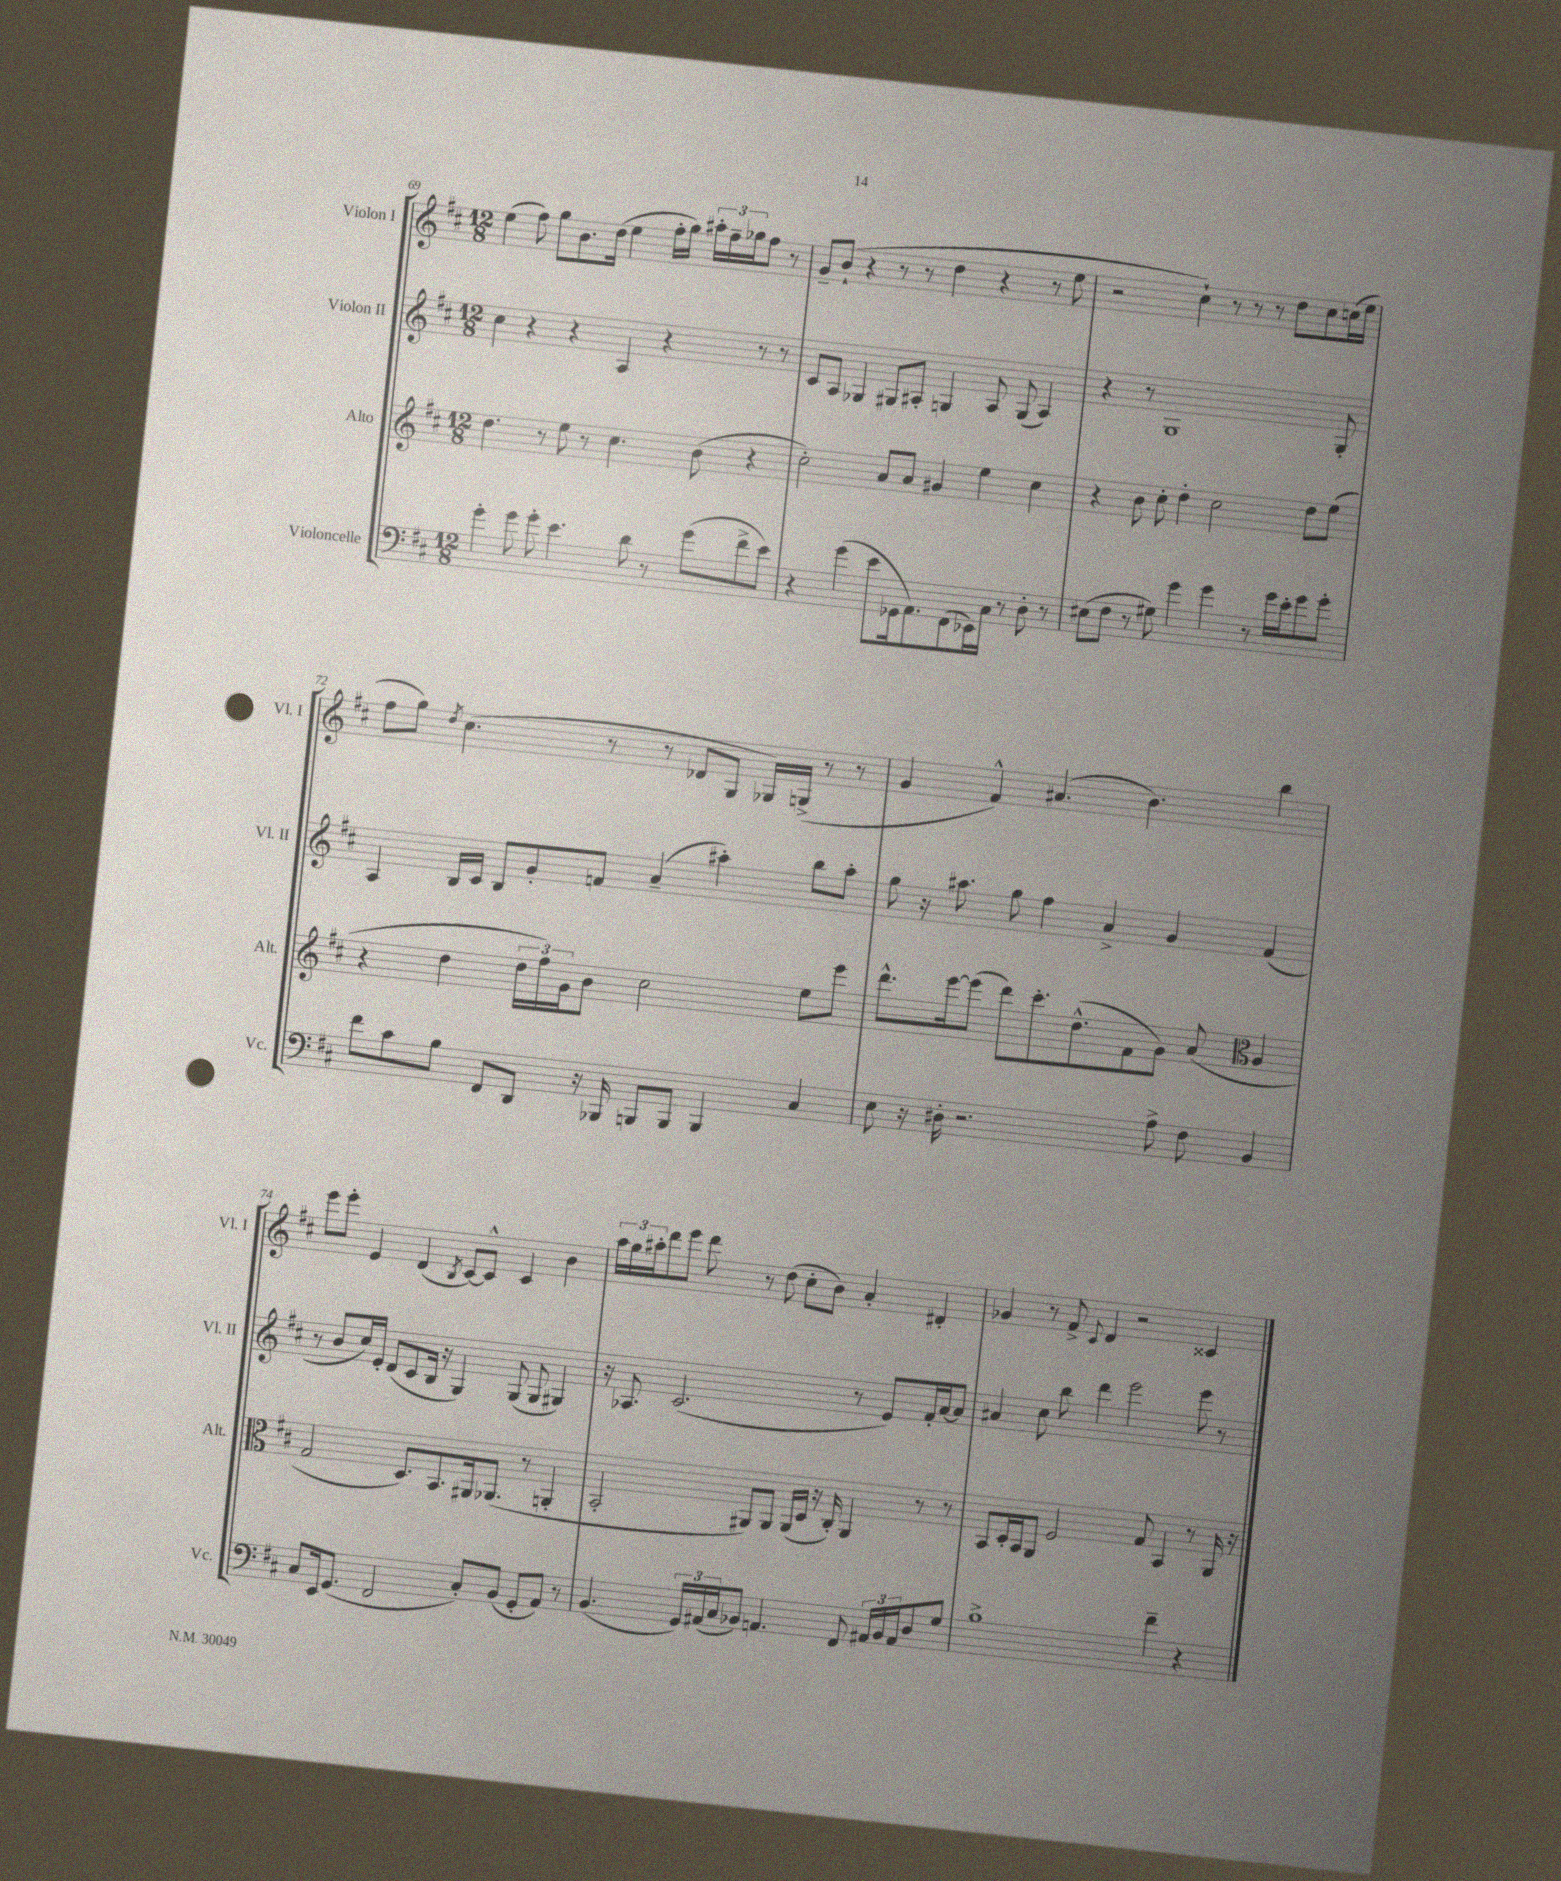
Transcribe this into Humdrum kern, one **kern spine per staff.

**kern	**kern	**kern	**kern
*part4	*part3	*part2	*part1
*staff4	*staff3	*staff2	*staff1
*I"Violoncelle	*I"Alto	*I"Violon II	*I"Violon I
*I'Vc.	*I'Alt.	*I'Vl. II	*I'Vl. I
*clefF4	*clefG2	*clefG2	*clefG2
*k[f#c#]	*k[f#c#]	*k[f#c#]	*k[f#c#]
*M12/8	*M12/8	*M12/8	*M12/8
=69	=69	=69	=69
4g'\	4.dd\	4cc#\	(4ee\
8g\	.	4r	8ff#\)
8g'\	8r	.	8gg\L
4.e\	8ee\	4r	8.b\
.	8r	.	.
.	.	.	(16dd\Jk
.	4.cc#\	4A/	4ee\
8d\	.	.	.
8r	.	4r	16ff#'\LL
.	.	.	16gg\JJ)
(8g\L	(8b\	.	24aa#X'\LL
.	.	.	24ff#~\
.	.	.	24gg-X\J
8f#^\	4r	8r	8ff#\J
8e\J)	.	8r	8r
=70	=70	=70	=70
4r	2cc#'\)	8c#/L	8g~/L
.	.	8A/J	(8b`/J
(4g\	.	4G-X/	4r
8e\L	8a/L	8G#X/L	8r
16GG-X\k	8a/J	8A#X'/J	8r
8.AA\)	.	.	.
.	4g#X/	4Gn/	4dd\
(8FF#\	.	.	.
16EE-X\L)	4ee\	8A#/	4r
16C#\JJ	.	.	.
8r	.	(8G/	.
8D'\	4cc#\	4A#/)	8r
8r	.	.	8ee\
=71	=71	=71	=71
(8E#X\L	4r	4r	2r
8F#\J	.	.	.
8r	8b\	8r	.
8G#X\)	8cc#'\	1G	.
4g\	4dd'\	.	4cc#`\)
4g\	2cc#\	.	8r
.	.	.	8r
8r	.	.	8r
16g\LL	.	.	8dd\L
16e'\J	.	.	.
8g\	8dd\L	.	8cc#\
8g'\J	(8ee\J	8G'/	(16ccn\L
.	.	.	16ee\JJ
!!LO:LB:g=z
=72	=72	=72	=72
8f#\L	4r	4A/	8ff#\L
8c#\	.	.	8gg\J)
.	.	.	8qdd/
8B\J	4dd\	16B/LL	(4.cc#\
.	.	16c#/JJ	.
8FF#/L	.	8B/L	.
8DD/J	24dd\LL	8g'/	.
.	24ff#\)	.	.
.	24g\J	.	.
16r	8b\J	8fn/J	8r
16BBB-X/	.	.	.
8BBBn/L	2cc#\	(4a~/	8r
8BBB/J	.	.	8d-X/L
4BBB/	.	4aa#X'\)	8G/J
.	.	.	16G-X/LL)
.	.	.	(16Gn^/JJ
4C#/	8ee\L	8bb\L	8r
.	8eee\J	8aa#'\J	8r
=73	=73	=73	=73
8E\	8.ddd^^\L	8gg\	4g/
16r	.	16r	.
16D#X'\	[16eee\k	8.aa#X\	.
2.r	(8eee\J]	.	4f#^^/)
.	8ddd\L)	8gg\	.
.	8.ccc#'\	4ff#\	(4.a#X/
.	(8.dd^^\	.	.
.	.	4a^/	.
.	8f#\	.	4.b\)
8A^\	8g\J)	4g/	.
8F#\	(8a/	.	.
*	*clefC3	*	*
4BB/	4A/	(4f#/	4bb\
!!LO:LB:g=z
=74	=74	=74	=74
8C#/L	2G/	8r	8eee\L
16EE/k	.	8b/L	8eee'\J
(8.GG/J	.	.	.
.	.	16cc#/L)	4e/
.	.	16e'/JJ	.
2FF#/	.	(8d/L	.
.	8.D/L)	8c#/	(4d/
.	.	16B/Jk	.
.	8.BB/	16r	.
.	.	.	8qB/
.	.	4G/)	[8c#/L)
8C#'/L)	16AA#X/k	.	8c#^^/J]
.	(8.AA-X/J	.	.
(8BB/J	.	(8G/	4c#/
8GG'/L	8r	8G/	.
8AA/J)	4AAn'/	4G#X/)	4b\
8r	.	.	.
=75	=75	=75	=75
(4.BB/	2BB'/	16r	24aa\LL
.	.	.	24gg\
.	.	8.A-X/	.
.	.	.	24aa#X'\J
.	.	.	8ddd\
.	.	(2.c#/	8eee\J
24GG/LL)	.	.	8ddd\
(24AA#X/	.	.	.
24C#/J	.	.	.
8BB-X/J)	8AA#X/L)	.	8r
4.AAn/	8AA#/J	.	(8dd\
.	(16AA#/LL	.	8cc#'\L
.	16D/JJ	.	.
.	16r	.	8b\J)
.	16C#'/)	.	.
8FF#/	4AA#/	8r	4a'/
24AA#X/LL	.	8e/L)	.
24BB-/	.	.	.
24AA#/J	.	.	.
8D/	8r	16f#'/L	4d#X'/
.	.	[16a/J	.
8G/J	8r	8a/J]	.
=76	=76	=76	=76
1B^	8BB/L	4a#X/	4g-X/
.	16D'/L	.	.
.	16BB/J	.	.
.	8AA/J	8cc#\	8r
.	2F#/	8bb\	8f#^/
.	.	.	8qqc#/
.	.	4ddd\	4d/
.	.	2eee\	2r
.	8G/	.	.
4f#~\	4BB/	.	.
4r	8r	8eee\	4c##X/
.	16AA/	8r	.
.	16r	.	.
==	==	==	==
*-	*-	*-	*-
